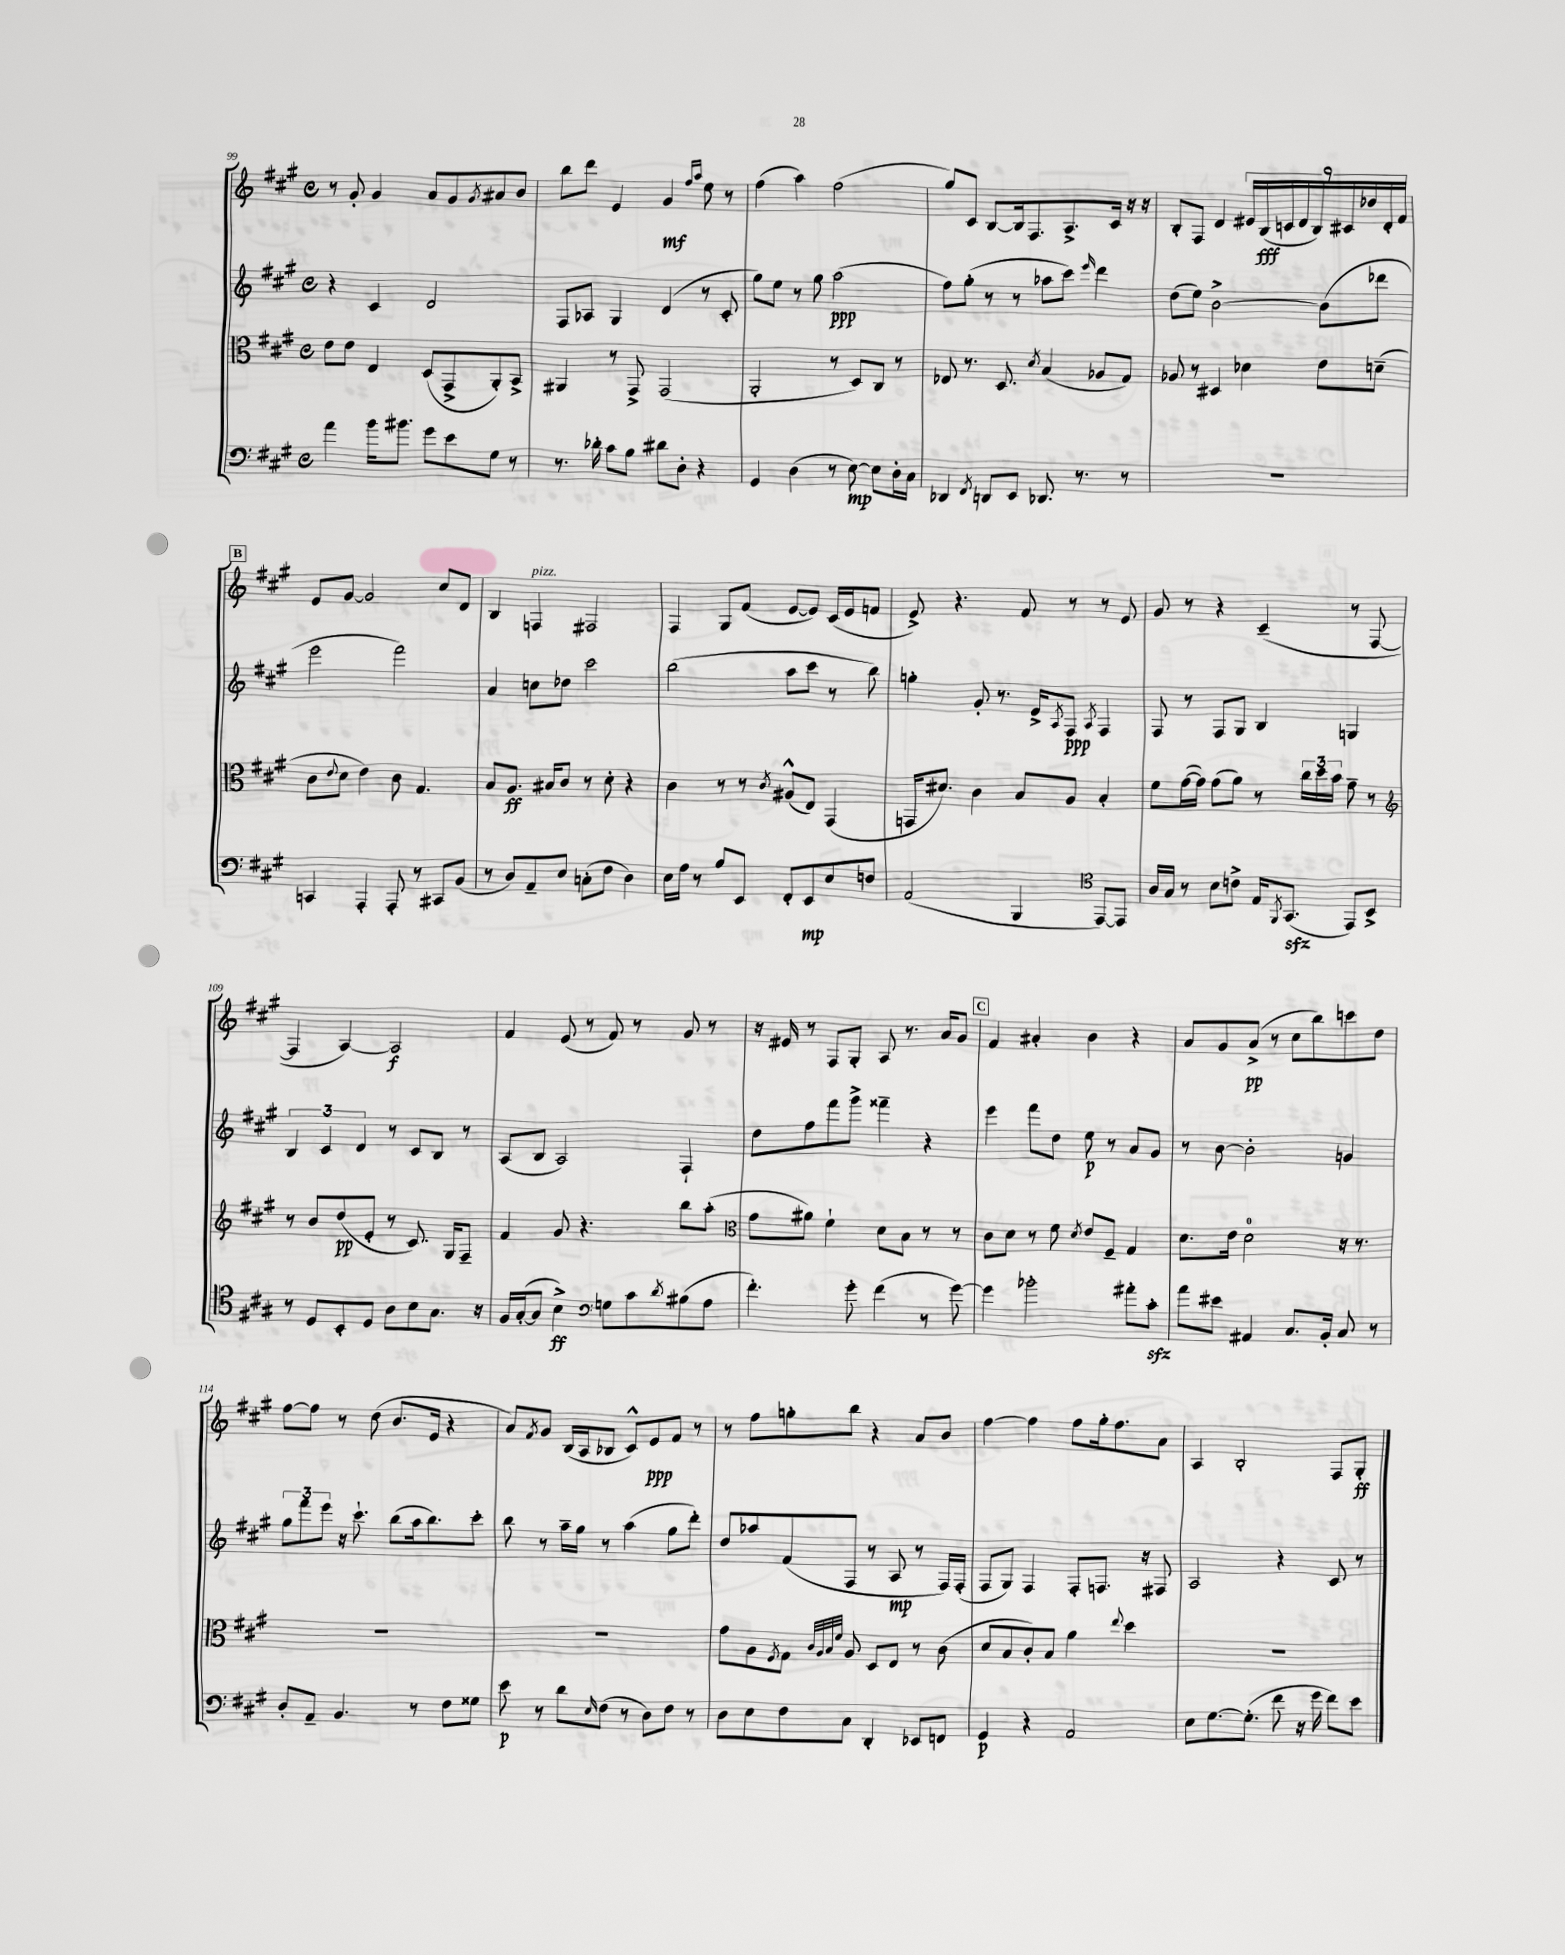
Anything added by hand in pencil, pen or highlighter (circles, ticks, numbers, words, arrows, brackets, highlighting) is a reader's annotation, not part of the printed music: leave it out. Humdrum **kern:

**kern	**dynam	**kern	**dynam	**kern	**dynam	**kern	**dynam
*part4	*part4	*part3	*part3	*part2	*part2	*part1	*part1
*staff4	*staff4	*staff3	*staff3	*staff2	*staff2	*staff1	*staff1
*clefF4	*	*clefC3	*	*clefG2	*	*clefG2	*
*k[f#c#g#]	*	*k[f#c#g#]	*	*k[f#c#g#]	*	*k[f#c#g#]	*
*M4/4	*	*M4/4	*	*M4/4	*	*M4/4	*
*met(c)	*	*met(c)	*	*met(c)	*	*met(c)	*
=99	=99	=99	=99	=99	=99	=99	=99
4a\	.	8e\L	.	4r	.	8r	.
.	.	8e\J	.	.	.	8g#'/	.
16b\KL	.	4E/	.	4c#/	.	4g#/	.
8.b#X\J	.	.	.	.	.	.	.
8g#\L	.	(8D/L	.	2d/	.	8a/L	.
8e\	.	8GG#^/	.	.	.	8g#/	.
.	.	.	.	.	.	8qg#/	.
8G#\J	.	8AA'/)	.	.	.	8a#X/	.
8r	.	8BB^/J	.	.	.	8b/J	.
=100	=100	=100	=100	=100	=100	=100	=100
8.r	.	4AA#X/	.	8F#/L	.	8bb\L	.
.	.	.	.	8A-X/J	.	8ddd\J	.
16d-X'\	.	.	.	.	.	.	.
8c#\L	.	8r	.	4G#/	.	4e/	.
8B\J	.	8GG#^/	.	.	.	.	.
8d#X\L	.	(2GG#/	.	(4d/	.	4g#/	mf
8D'\J	.	.	.	.	.	.	.
.	.	.	.	.	.	16qqff#/LL	.
.	.	.	.	.	.	16qqaa/JJ	.
4r	.	.	.	8r	.	8ee\	.
.	.	.	.	8c#'/	.	8r	.
=101	=101	=101	=101	=101	=101	=101	=101
4GG#/	.	2AA'/	.	8gg#\L)	.	(4ff#\	.
.	.	.	.	8ee\J	.	.	.
(4D\	.	.	.	8r	.	4aa\)	.
.	.	.	.	8gg#\	.	.	.
8r	.	8r	.	(2aa\	ppp	(2ff#\	.
[8E\)	mp	8D/L)	.	.	.	.	.
8E\L]	.	8C#/J	.	.	.	.	.
16D'\L	.	8r	.	.	.	.	.
16C#\JJ	.	.	.	.	.	.	.
=102	=102	=102	=102	=102	=102	=102	=102
4DD-X/	.	8E-X/	.	8ff#\L)	.	8gg#/L)	.
.	.	8.r	.	(8gg#'\J	.	8c#/J	.
8qFF#/	.	.	.	.	.	.	.
8DDn/L	.	.	.	8r	.	[8B/L	.
.	.	8.D/	.	.	.	.	.
8EE/J	.	.	.	8r	.	16B/k]	.
.	.	.	.	.	.	8.F#/	.
.	.	8qd/	.	.	.	.	.
8.DD-X/	.	(4B/	.	8aa-X\L	.	.	.
.	.	.	.	8ccc#\J)	.	8.A^/	.
8.r	.	.	.	.	.	.	.
.	.	.	.	16qqeee/	.	.	.
.	.	8A-X/L	.	4ddd\	.	.	.
.	.	.	.	.	.	16c#/Jk	.
8r	.	8G#/J)	.	.	.	16r	.
.	.	.	.	.	.	16r	.
=103	=103	=103	=103	=103	=103	=103	=103
1r	.	8A-X/	.	(8dd\L	.	8B'/L	.
.	.	8r	.	8ee\J)	.	8F#/J	.
.	.	4D#X/	.	[2b^\	.	4d/	.
.	.	4d-X\	.	.	.	18e#X/LL	.
.	.	.	.	.	.	(18B/	fff
.	.	.	.	.	.	18cn/	.
.	.	.	.	.	.	18d/	.
.	.	.	.	.	.	18B/)	.
.	.	8e\L	.	(8b\L]	.	.	.
.	.	.	.	.	.	18c#X/	.
.	.	.	.	.	.	18dd-X/	.
.	.	(8dn~\J	.	8ddd-X\J	.	.	.
.	.	.	.	.	.	18d'/	.
.	.	.	.	.	.	18f#/JJ	.
!!LO:LB:g=z
!!LO:REH:place=s1:t=B
=104	=104	=104	=104	=104	=104	=104	=104
4CCn/	.	8c#\L	.	2eee\	.	8e/L	.
.	.	8qqe/	.	.	.	.	.
.	.	8d\J	.	.	.	[8g#/J	.
4AAA'/	.	4e\)	.	.	.	2g#/]	.
8AAA'/	.	8c#\	.	2fff#\)	.	.	.
8r	.	4.G#/	.	.	.	.	.
8CC#X/L	.	.	.	.	.	8cc#/L	.
(8BB/J	.	.	.	.	.	8d/J	.
=105	=105	=105	=105	=105	=105	=105	=105
8r	.	8B/L	.	4a/	.	4B/	.
8D/L)	.	8.A/J	ff	.	.	.	.
!	!	!	!	!	!	!LO:TX:a:i:t=pizz.	!
8AA~/	.	.	.	8ccn\L	.	4Fn/	.
.	.	16B#X/KL	.	.	.	.	.
8E/J	.	8c#/J	.	8dd-X\J	.	.	.
(8Cn'\L	.	8r	.	2ccc#\	.	2F#X/	.
8F#\J	.	8d'\	.	.	.	.	.
4D\)	.	4r	.	.	.	.	.
=106	=106	=106	=106	=106	=106	=106	=106
16E\LL	.	4c#\	.	(2bb\	.	4F#/	.
16A\JJ	.	.	.	.	.	.	.
8r	.	.	.	.	.	.	.
8B/L	.	8r	.	.	.	8G#/L	.
8EE/J	.	8r	.	.	.	(8f#/J	.
.	.	8qc#/	.	.	.	.	.
8FF#'/L	.	(8A#X^^/L	.	8aa\L	.	[8e/L	.
8EE/	mp	8E/J)	.	8ccc#\J	.	8e/J])	.
8E/	.	(4GG#/	.	8r	.	(16c#/LL	.
.	.	.	.	.	.	16e/J	.
8Fn/J	.	.	.	8bb\)	.	8fn/J	.
=107	=107	=107	=107	=107	=107	=107	=107
(2AA/	.	16GGn/KL	.	4ggn'\	.	8e^/)	.
.	.	8.d#X/J)	.	.	.	.	.
.	.	.	.	.	.	4.r	.
.	.	4c#\	.	8g#'/	.	.	.
.	.	.	.	8.r	.	.	.
4BBB/	.	8B/L	.	.	.	8f#/	.
.	.	.	.	16e^/KL	.	.	.
.	.	.	.	8qA/	.	.	.
.	.	8A/J	.	8F#/J	ppp	8r	.
*clefC4	*	*	*	*	*	*	*
.	.	.	.	8qA/	.	.	.
[8EE/L)	.	4B'/	.	4F#/	.	8r	.
8EE/J]	.	.	.	.	.	8e/	.
=108	=108	=108	=108	=108	=108	=108	=108
16A/LL	.	8f#\L	.	8F#/	.	8g#/	.
16G#/JJ	.	.	.	.	.	.	.
8r	.	([16g#\L	.	8r	.	8r	.
.	.	16g#\JJ])	.	.	.	.	.
8B\L	.	(8g#\L	.	8F#/L	.	4r	.
8cn^\J	.	8a\J)	.	8G#/J	.	.	.
16E/KL	.	8r	.	4B/	.	(4c#~/	.
8qFF#/	.	.	.	.	.	.	.
(8.GG#zz/J	.	.	.	.	.	.	.
.	.	24cc#\LL	.	.	.	.	.
.	.	24dd\	.	.	.	.	.
.	.	24b\JJ	.	.	.	.	.
8EE/L)	.	8g#~\	.	4Gn/	.	8r	.
8BB^/J	.	8r	.	.	.	[8F#/	.
!!LO:LB:g=z
=109	=109	=109	=109	=109	=109	=109	=109
*	*	*clefG2	*	*	*	*	*
8r	.	8r	.	6B/	.	4F#/]	.
8D/L	.	8b/L	.	.	.	.	.
.	.	.	.	6c#/	.	.	.
8BB'/	.	(8dd/	pp	.	.	[4A/)	.
.	.	.	.	6d/	.	.	.
8D/J	.	8e'/J	.	.	.	.	.
8A\L	.	8r	.	8r	.	2A/]	f
8B\	.	8.c#/)	.	8c#/L	.	.	.
8.G#\J	.	.	.	8B/J	.	.	.
.	.	16G#/KL	.	.	.	.	.
.	.	8F#~/J	.	8r	.	.	.
16r	.	.	.	.	.	.	.
=110	=110	=110	=110	=110	=110	=110	=110
16F#/LL	.	4f#/	.	(8A/L	.	4f#/	.
([16G#'/J	.	.	.	.	.	.	.
8G#/J]	.	.	.	8B/J	.	.	.
4B^\)	ff	8g#/	.	2A/)	.	(8e/	.
.	.	4.r	.	.	.	8r	.
*clefF4	*	*	*	*	*	*	*
8Gn\L	.	.	.	.	.	8f#/)	.
8c#\	.	.	.	.	.	8r	.
8qd/	.	.	.	.	.	.	.
(8B#X\	.	8bb\L	.	4F#`/	.	8g#/	.
8A\J	.	(8aa'\J	.	.	.	8r	.
=111	=111	=111	=111	=111	=111	=111	=111
*	*	*clefC3	*	*	*	*	*
4.f#'\)	.	8g#\L	.	8dd\L	.	16r	.
.	.	.	.	.	.	16e#X/	.
.	.	8a#X\J)	.	8ff#\	.	8r	.
.	.	4f#`\	.	8fff#\	.	8F#/L	.
8g#'\	.	.	.	8ggg#^\J	.	8G#'/J	.
(4f#\	.	8d\L	.	4fff##X~\	.	8A/	.
.	.	8B\J	.	.	.	8.r	.
8r	.	8r	.	4r	.	.	.
.	.	.	.	.	.	16a/KL	.
[8g#\)	.	8r	.	.	.	8g#/J	.
!!LO:REH:place=s1:t=C
=112	=112	=112	=112	=112	=112	=112	=112
4g#\]	.	8c#\L	.	4eee\	.	4f#/	.
.	.	8d\J	.	.	.	.	.
2b-X'\	.	8r	.	8fff#\L	.	4a#X'/	.
.	.	8f#\	.	8dd\J	.	.	.
.	.	8qd/	.	.	.	.	.
.	.	8e/L	.	8ee\	p	4b\	.
.	.	8F#~/J	.	8r	.	.	.
8a#X'\L	.	4G#/	.	8a/L	.	4r	.
8c#zz'\J	.	.	.	8g#/J	.	.	.
=113	=113	=113	=113	=113	=113	=113	=113
8a\L	.	8.d\L	.	8r	.	8a/L	.
8e#X\J	.	.	.	[8b\	.	8g#/	.
.	.	16e\Jk	.	.	.	.	.
4AA#X/	.	2d\	.	2b'\]	.	(8a^/J	pp
.	.	.	.	.	.	8r	.
8.C#/L	.	.	.	.	.	8cc#\L	.
.	.	.	.	.	.	8bb\)	.
16BB'/Jk	.	.	.	.	.	.	.
8C#/	.	16r	.	4gn/	.	8cccn\	.
.	.	8.r	.	.	.	.	.
8r	.	.	.	.	.	8dd\J	.
!!LO:LB:g=z
=114	=114	=114	=114	=114	=114	=114	=114
8D'/L	.	1r	.	12gg#\L	.	[8ff#\L	.
.	.	.	.	12fff#\	.	.	.
8AA~/J	.	.	.	.	.	8ff#\J]	.
.	.	.	.	12eee\J	.	.	.
4.BB/	.	.	.	16r	.	8r	.
.	.	.	.	8.ccc#`\	.	.	.
.	.	.	.	.	.	(8dd\	.
.	.	.	.	(8bb\L	.	8.b/L	.
8r	.	.	.	16aa\k	.	.	.
.	.	.	.	8.bb\)	.	16e/Jk	.
8F#\L	.	.	.	.	.	4r	.
8G##X\J	.	.	.	8ccc#'\J	.	.	.
=115	=115	=115	=115	=115	=115	=115	=115
8e\	p	1r	.	8bb\	.	8a/L)	.
.	.	.	.	.	.	8qf#/	.
8r	.	.	.	8r	.	8g#/J	.
8d\L	.	.	.	16aa~\LL	.	(16B/LL	.
.	.	.	.	16gg#\JJ	.	16A/J	.
16qqE/	.	.	.	.	.	.	.
(8F#\J	.	.	.	8r	.	8B-X/J	.
8r	.	.	.	(4aa\	.	8c#^^/L)	.
8D\L)	.	.	.	.	.	8e/	ppp
8F#\J	.	.	.	8gg#\L	.	8f#/J	.
8r	.	.	.	8ddd'\J)	.	8r	.
=116	=116	=116	=116	=116	=116	=116	=116
8D\L	.	8g#\L	.	8dd/L	.	8r	.
8E\	.	8A\	.	8aa-X/	.	8ff#\L	.
.	.	8qF#/	.	.	.	.	.
8F#\	.	8G#\J	.	(8f#/	.	8ggn'\	.
.	.	32qqc#/LLL	.	.	.	.	.
.	.	32qqA/	.	.	.	.	.
.	.	32qqB/	.	.	.	.	.
.	.	32qqf#/JJJ	.	.	.	.	.
8C#\J	.	8A/	.	8F#/J	.	8bb\J	.
4DD'/	.	8D/L	.	8r	.	4r	.
.	.	8E/J	.	8A/	mp	.	.
8EE-X/L	.	8r	.	8r	.	8a/L	.
8FFn/J	.	(8c#\	.	16F#/LL)	.	8b/J	.
.	.	.	.	(16F#'/JJ	.	.	.
=117	=117	=117	=117	=117	=117	=117	=117
4GG#/	p	8d/L	.	8F#/L	.	[4ff#\	.
.	.	8B/	.	8G#/J)	.	.	.
4r	.	8c#'/)	.	4F#/	.	4ff#\]	.
.	.	8B/J	.	.	.	.	.
2AA/	.	4a\	.	8F#'/L	.	8ff#\L	.
.	.	.	.	8.Fn/J	.	16gg#'\k	.
.	.	.	.	.	.	8.ff#\	.
.	.	8qqee/	.	.	.	.	.
.	.	4dd\	.	.	.	.	.
.	.	.	.	16r	.	.	.
.	.	.	.	8F#X/	.	8a\J	.
=118	=118	=118	=118	=118	=118	=118	=118
8E\L	.	1r	.	2A/	.	4A/	.
[8.G#\	.	.	.	.	.	.	.
.	.	.	.	.	.	2B'/	.
(8.G#'\J]	.	.	.	.	.	.	.
8f#\	.	.	.	4r	.	.	.
16r	.	.	.	.	.	.	.
16g#\	.	.	.	.	.	.	.
8f#\L)	.	.	.	8c#/	.	8F#/L	.
8e\J	.	.	.	8r	.	8G#'/J	ff
==	==	==	==	==	==	==	==
*-	*-	*-	*-	*-	*-	*-	*-
